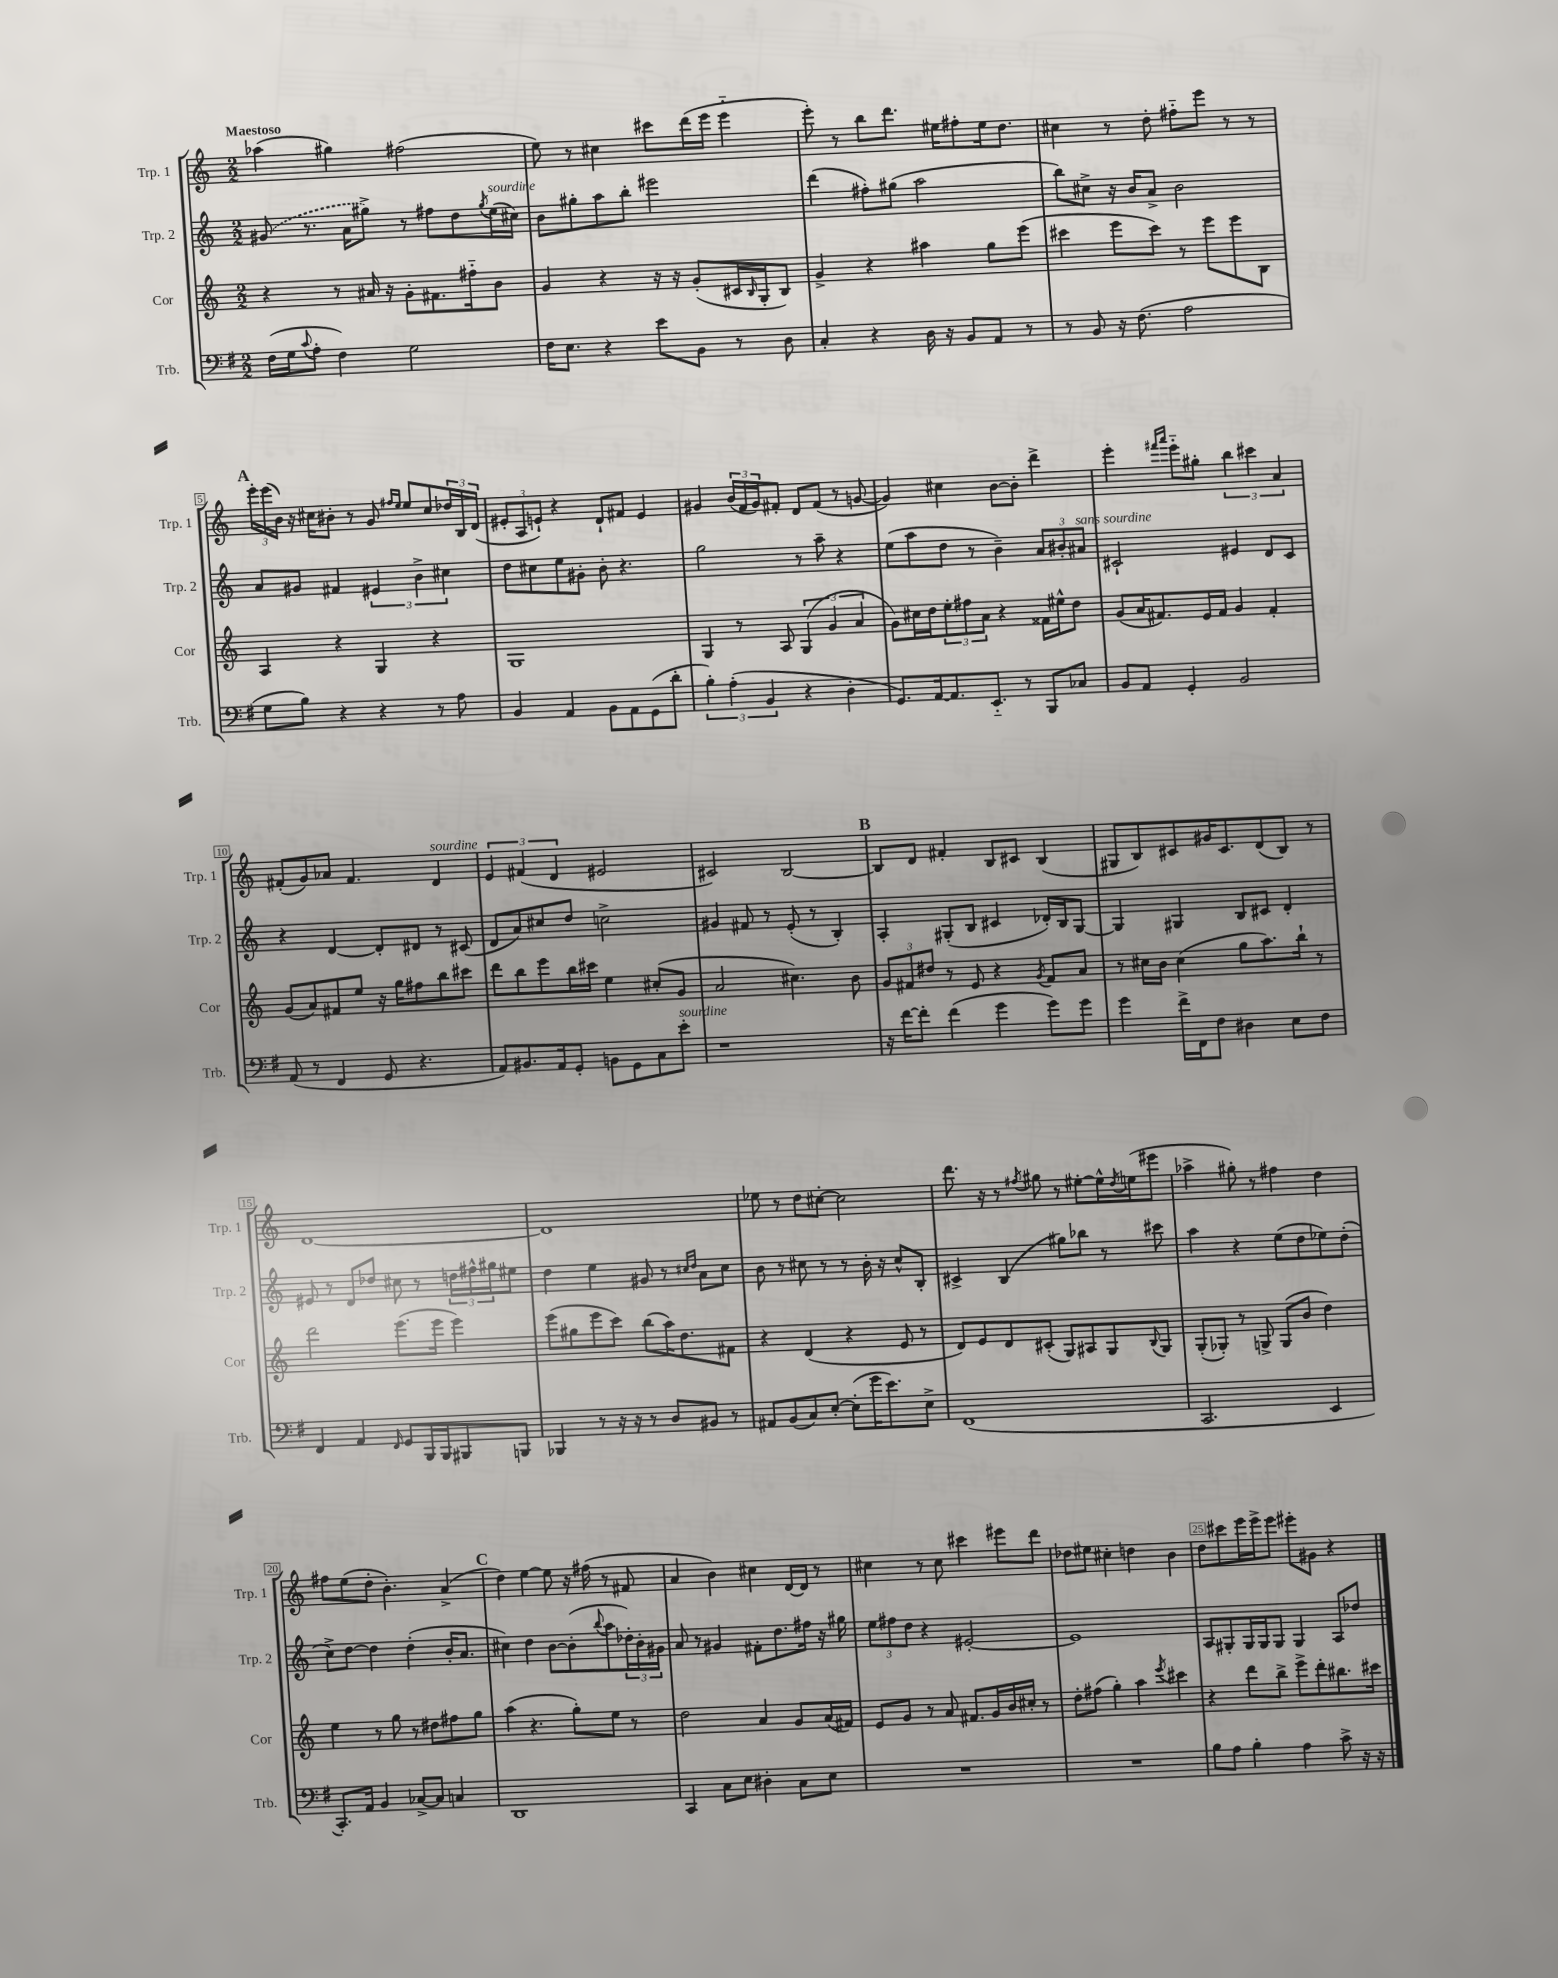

**kern	**kern	**kern	**kern
*part4	*part3	*part2	*part1
*staff4	*staff3	*staff2	*staff1
*I"Trb.	*I"Cor	*I"Trp. 2	*I"Trp. 1
*I'Trb.	*I'Cor	*I'Trp. 2	*I'Trp. 1
*clefF4	*clefG2	*clefG2	*clefG2
*k[f#]	*k[]	*k[]	*k[]
*M2/2	*M2/2	*M2/2	*M2/2
=1	=1	=1	=1
!	!	!	!LO:TX:a:B:t=Maestoso
(16F#\LL	4r	(8g#X/	(4aa-X\
16G\J	.	.	.
8qqc/	.	.	.
8A'\J	.	8.r	.
4F#\)	8r	.	4gg#X\)
.	.	16a\KL	.
.	16a#X/	8gg#X^\J)	.
.	16r	.	.
2G\	8g'\L	8r	(2ff#X\
.	8.f#X\	8ff#X\L	.
.	.	8dd\	.
.	16ff#X\k	.	.
.	.	8qgg#/	.
!	!	!LO:TX:a:i:t=sourdine	!
.	8b\J	(16ee\L	.
.	.	16cc#X\JJ)	.
=2	=2	=2	=2
16F#\KL	4g/	8b\L	8ee\)
8.E\J	.	.	.
.	.	8gg#X'\	8r
4r	4r	8aa\	4cc#X\
.	.	8bb'\J	.
8e\L	16r	2eee#X\	8ccc#X\L
.	16r	.	.
8BB\J	(8g'/L	.	(16ddd\L
.	.	.	16eee\JJ
8r	16c#X/L	.	4eee\
.	16qqB/	.	.
.	16G'/J	.	.
8D\	8B/J)	.	.
=3	=3	=3	=3
4C'/	4g^/	(4ddd\	8eee'\)
.	.	.	8r
4r	4r	8ff#X'\L)	8bb\L
.	.	(8gg#X\J	8.ddd\J
16D\	4aa#X\	2aa\	.
16r	.	.	16ee#X\KL
8BB/L	.	.	8ff#X'\
8AA/J	8gg\L	.	16ee#\k
.	.	.	8.dd\J
8r	(8eee\J	.	.
=4	=4	=4	=4
8r	4ccc#X\	8bb\L)	4cc#X\
8BB/	.	8cc#X^\J	.
16r	8eee\L	16r	8r
(8.F#\	.	16b/KL	.
.	8ccc#\J)	8a^/J	8dd'\
2A\	8r	2b\	8ff#X\L
.	8eee\L	.	8eee\J
.	8eee\	.	8r
.	8B\J	.	8r
!!LO:LB:g=z
!!LO:REH:place=s1:t=A
=5	=5	=5	=5
8G\L	4A/	8a/L	24eee'\LL
.	.	.	(24eee\
.	.	.	24b\JJ)
8B\J)	.	8g#X/J	16r
.	.	.	16cc#X\KL
4r	4r	4f#X/	8b#X'\J
.	.	.	8r
4r	4G/	6e#X/	8g/
.	.	.	16qqff#X/LL
.	.	.	16qqee/JJ
.	.	.	8ee/L
.	.	6b^\	.
8r	4r	.	8cc#/
.	.	6cc#X\	.
8A\	.	.	24dd-X/L
.	.	.	24B/
.	.	.	(24d/JJ
=6	=6	=6	=6
4BB/	1G	8dd\L	12e#X'/L
.	.	.	12A/
.	.	8cc#X\	.
.	.	.	12en`/J)
4AA/	.	8ee\	4r
.	.	8g#X'\J	.
8BB\L	.	8b'\	8d`/L
8AA\	.	4.r	8f#X/J
(8GG\	.	.	4e/
8d'\J	.	.	.
=7	=7	=7	=7
6B'\)	4G/	2gg\	4g#X/
(6A'\	.	.	.
.	8r	.	(24b/LL
.	.	.	24f/
6BB/	.	.	24g#/J)
.	8A/	.	8f#X'/J
4r	(6G/	8r	8d/L
.	.	8aa~\	(8f#/J
.	6g/	.	.
4D'\	.	4r	8r
.	6a/	.	.
.	.	.	[8gn/
=8	=8	=8	=8
8.GG/L)	8g\L)	(8ee\L	4g/])
.	16cc#X\L	8aa\	.
[16AA/k	16dd\J	.	.
8.AA/]	12ee'\	8dd\J	4cc#X\
.	12ff#X\	.	.
.	.	8r	.
.	12a\J	.	.
8.EE/J	.	.	.
.	4r	4b~\)	[8b\L
8r	.	.	8b'\J]
8BBB/L	16f##X\LL	12a/L	4ddd^\
.	16ee#X^^\J	.	.
.	.	12b#X'/	.
8C-X/J	8dd\J	.	.
!	!	!LO:TX:a:i:t=sans sourdine	!
.	.	12a#X/J	.
=9	=9	=9	=9
8BB/L	(8g/L	2c#X`/	4eee'\
8AA/J	16a/K	.	.
.	8.f#X/)	.	.
.	.	.	16qqfff#X/LL
.	.	.	16qqaaa/JJ
4GG'/	.	.	8eee\L
.	16e/L	.	8gg#X'\J
.	16f#/JJ	.	.
2BB/	4g/	4e#X/	6bb\
.	.	.	6ccc#X\
.	4f#'/	8d/L	.
.	.	.	6a/
.	.	8c#/J	.
!!LO:LB:g=z
=10	=10	=10	=10
(8AA/	(8g/L	4r	(8f#X'/L
8r	8a/)	.	8g/)
4FF#/	8f#X/	[4d/	8a-X/J
.	8ee/J	.	4.f#/
8GG/	16r	8d'/L]	.
.	16gg\KL	.	.
4.r	8ff#X\	8d#X/J	.
!	!	!	!LO:TX:a:i:t=sourdine
.	8bb\	8r	4d/
.	8ccc#X\J	(8c#X/	.
=11	=11	=11	=11
8AA/L)	8ddd\L	8d/L	6e/
8.BB#X/	8bb\	8a/)	.
.	.	.	(6f#X/
.	8eee\	8cc#X/	.
16AA/k	.	.	.
.	.	.	6d/
8GG'/J	16bb\L	8dd/J	.
.	16ccc#X\JJ	.	.
8BBn\L	4ee\	2ccn^\	2e#X/
8GG\	.	.	.
8C\	(8cc#X'/L	.	.
!LO:TX:a:i:t=sourdine	!	!	!
8e'\J	8g/J	.	.
=12	=12	=12	=12
1r	2a/	4g#X/	2c#X/)
.	.	8f#X/	.
.	.	8r	.
.	4.cc#X\)	(8e'/	[2B/
.	.	8r	.
.	.	4B'/)	.
.	8b\	.	.
!!LO:REH:place=s1:t=B
=13	=13	=13	=13
16r	12g/L	4A'/	8B/L]
[16f#\KL	.	.	.
.	12f#X/	.	.
8f#'\J]	.	.	8d/J
.	12dd#X/J	.	.
(4f#\	8r	(8G#X'/L	4f#X'/
.	8e/	8B/J	.
4g\	4r	4c#X/	8B/L
.	.	.	8c#X/J
.	8qg/	.	.
8g\L)	8f#/L	16d-X'/LL)	(4B/
.	.	16B/J	.
8g\J	8a/J	[8G#/J	.
=14	=14	=14	=14
4g\	8r	4G#/]	8G#X/L
.	16cc#X\LL	.	8B/)
.	16b\JJ	.	.
16f#^\LL	(4cc#\	4G#X/	8c#X/
16FF#\J	.	.	.
8F#\J	.	.	16g#X/K
.	.	.	8.c#/
4D#X\	8gg\L	8B/L	.
.	8.aa\)	8c#X/J	(8d/
8E\L	.	4d'/	8B/J)
.	16bb`\Jk	.	.
8F#\J	8r	.	8r
!!LO:LB:g=z
=15	=15	=15	=15
4FF#/	2ddd\	8e#X/	[1d
.	.	8r	.
4AA/	.	8d/L	.
.	.	8dd-X/J	.
16qqFF#/	.	.	.
8GG/L	(8.eee\L	8cc#X\	.
16BBB/L	.	8r	.
16BBB/J	16eee\Jk	.	.
8BBB#X/	4eee\)	24ddn\LL	.
.	.	24ff#X^^\	.
.	.	24gg#X\J	.
8BBBn/J	.	8ee#X\J	.
=16	=16	=16	=16
4BBB-X/	(8eee\L	4dd\	1d]
.	8gg#X\	.	.
8r	8eee\	4ee\	.
16r	8ccc\J)	.	.
16r	.	.	.
8r	(8bb\L	8g#X/	.
8D/L	16aa\K)	8r	.
.	8.dd\	.	.
.	.	16qqcc#X/LL	.
.	.	16qqdd/JJ	.
8BB#X/J	.	8a\L	.
8r	8f#X\J	8cc#\J	.
=17	=17	=17	=17
8AA#X/L	4r	8b\	8ee-X\
(8BB/	.	8r	8r
8C/)	(4d/	8cc#X\	8dd\L
[8E'/J	.	8r	[8cc#X'\J
(8E'\L]	4r	8r	2cc#\]
16g\K	.	16b'\	.
8.e\)	.	16r	.
.	8e/	8cc#^^/L	.
8E^\J	8r	8B'/J	.
=18	=18	=18	=18
(1FF#	8d/L)	4c#X^/	8.ddd\
.	8e/	.	.
.	.	.	16r
.	8d/	(4B/	8r
.	.	.	8qff#X/
.	(8c#X'/J	.	8gg#X\
.	8G/L)	8gg#X\L)	8r
.	8A#X/	8bb-X\J	[8ee#X'\L
.	8G/	8r	16ee#^^\L]
.	.	.	8qdd/
.	.	.	(16een\J
.	8qqB/	.	.
.	8G/J	8ccc#X\	8eee#X\J
=19	=19	=19	=19
2.CC/	(8G'/L	4aa\	4aa-X^\
.	8G-X'/J)	.	.
.	8r	4r	8gg#X'\)
.	8Gn^/	.	8r
.	(8G/L	(8ee\L	4ff#X\
.	8b/J	8dd\	.
4EE/	4dd\)	8ee-X\)	4dd\
.	.	(8dd'\J	.
!!LO:LB:g=z
=20	=20	=20	=20
8.CC'/L)	4ee\	8cc^\L)	8ff#X\L
.	.	[8dd\J	(8ee\
16AA/Jk	.	.	.
4BB/	8r	4dd\]	8dd'\J
.	8gg\	.	4.b'\)
[8C-X^/L	8r	(4dd'\	.
8C-/J]	8dd#X\L	.	.
4Cn/	8ff#X\	16b'/KL	(4a^/
.	.	8.a/J	.
.	8gg\J	.	.
!!LO:REH:place=s1:t=C
=21	=21	=21	=21
1DD	(4aa\	4cc#X\)	4dd\)
.	4.r	4dd\	[4ee\
.	.	[8b\L	8ee\]
.	8gg'\L)	(8b'\]	16r
.	.	.	(16ff#X\
.	.	8qqbb/	.
.	8ee\J	8aa\	8r
.	8r	24dd-X'\L)	8f#X/
.	.	24b'\	.
.	.	24g#X\JJ	.
=22	=22	=22	=22
4CC/	2dd\	8a/	4a/
.	.	8r	.
8C\L	.	4g#X/	4b\)
8E\J	.	.	.
4D#X'\	4a/	8f#X'\L	4cc#X\
.	.	8.dd\	.
8C\L	8g/L	.	[16d/LL
.	.	16ff#X\Jk	16d/JJ]
8E\J	(16a/L	16r	8r
.	16f#X/JJ)	16gg#X\	.
=23	=23	=23	=23
1r	8e/L	12ee\L	4cc#X\
.	.	12ff#X\	.
.	8g/J	.	.
.	.	12dd\J	.
.	8r	4r	8r
.	8a/	.	8cc#\
.	8.f#X/L	[2e#X'/	4ccc#X\
.	16g/L	.	.
.	16b/	.	8eee#X\L
.	16cc#X'/JJ	.	.
.	8r	.	8ddd\J
=24	=24	=24	=24
1r	8dd'\L	1e#]	8dd-X\L
.	(8ff#X\J	.	8ee#X\J
.	4gg'\)	.	4cc#X'\
.	4aa\	.	4ddn\
.	8qeee/	.	.
.	4ccc#X\	.	4b\
=25	=25	=25	=25
8B\L	4r	8A/L	8dd\L
8A\J	.	8G#X'/	8ccc#X\
4B'\	8ddd\L	16G#/L	16eee\L
.	.	16G#/J	16eee^\J
.	8bb^\J	8G#/J	8eee\J
4A\	8eee^\L	4G#/	8eee#X'\L
.	8ddd'\	.	8g#X\J
8c^\	8.bb#X\	8A/L	4r
16r	.	8dd-X/J	.
16r	16ccc#X\Jk	.	.
==	==	==	==
*-	*-	*-	*-
